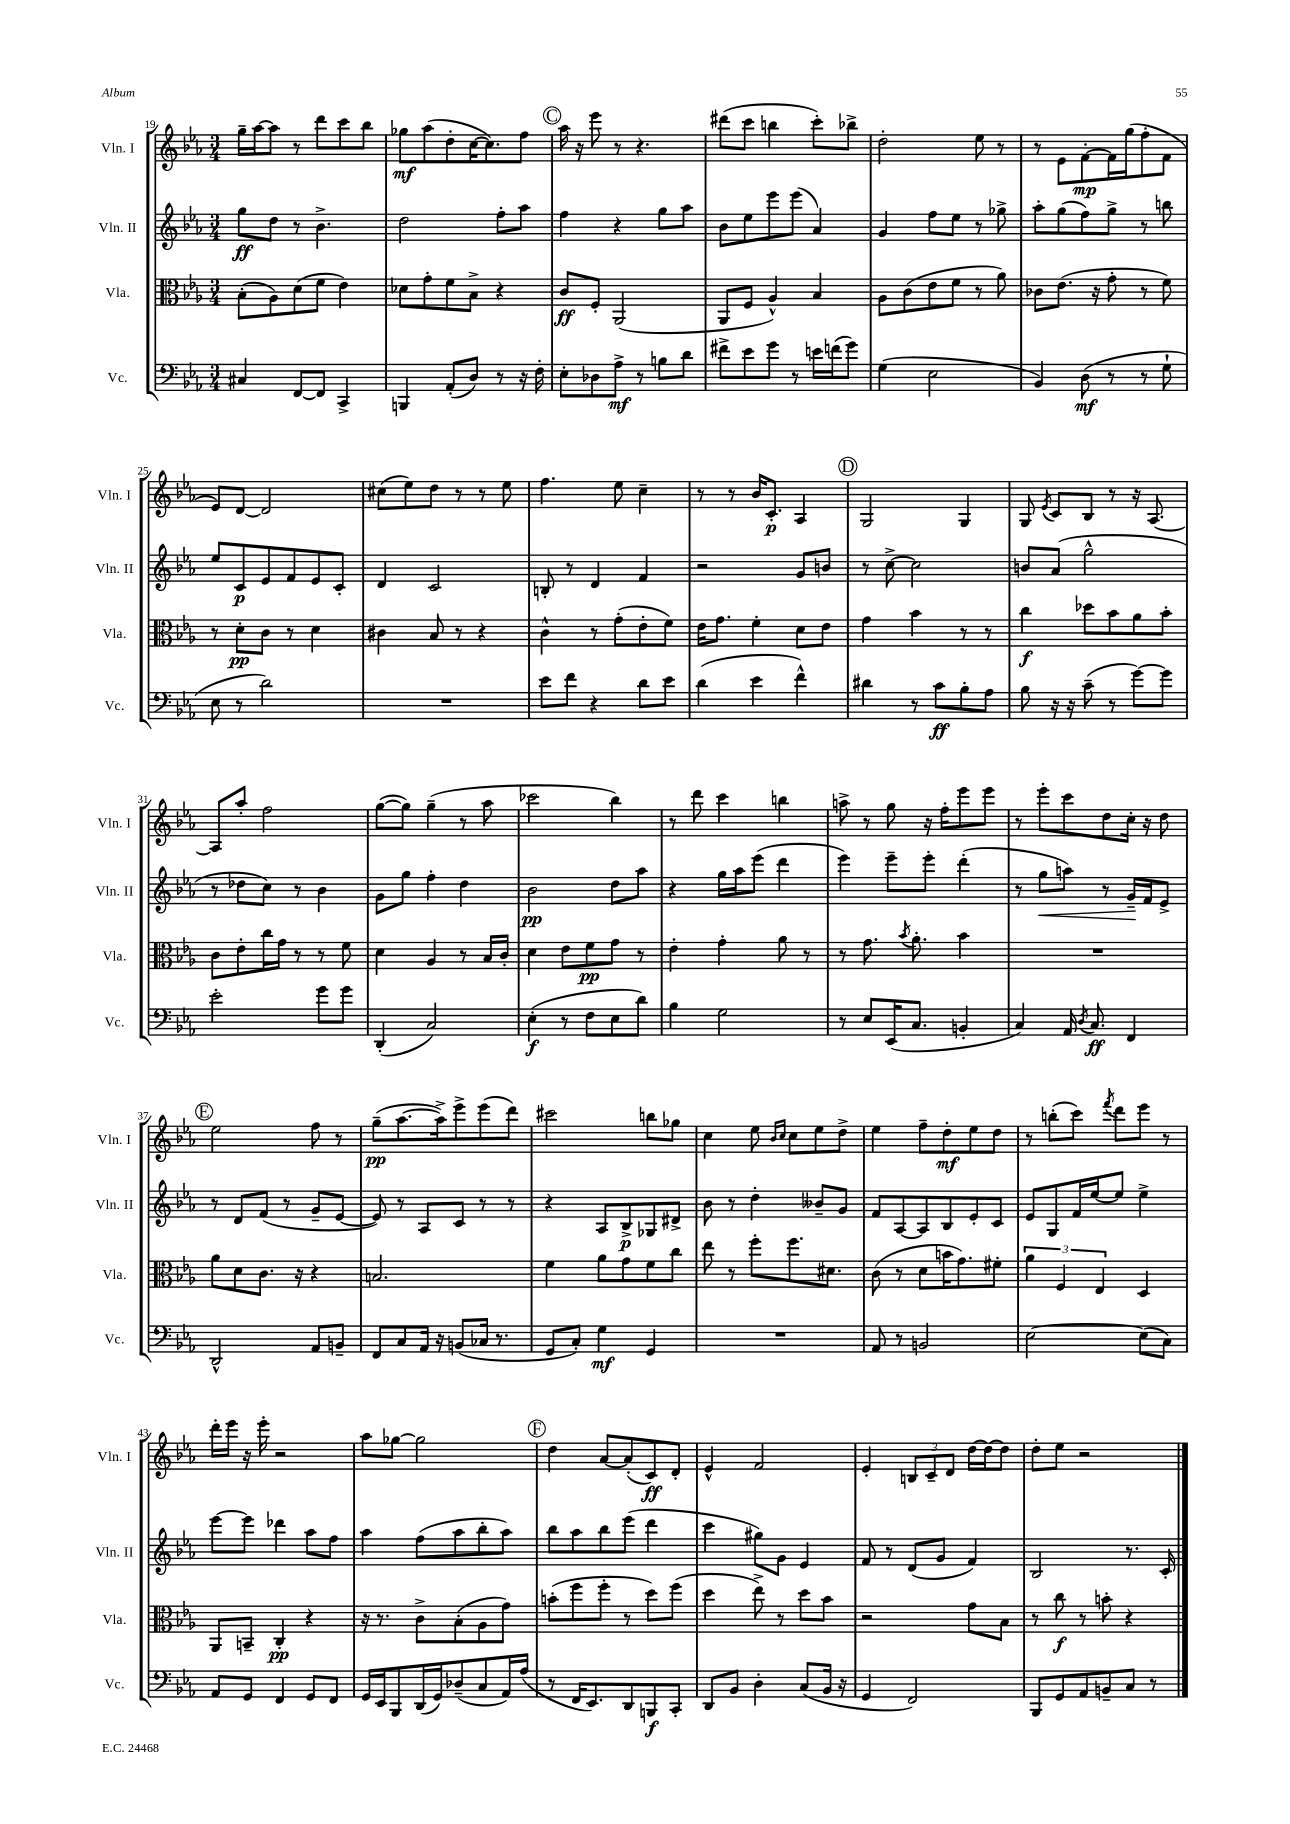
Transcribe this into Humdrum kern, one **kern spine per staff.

**kern	**dynam	**kern	**dynam	**kern	**dynam	**kern	**dynam
*part4	*part4	*part3	*part3	*part2	*part2	*part1	*part1
*staff4	*staff4	*staff3	*staff3	*staff2	*staff2	*staff1	*staff1
*I"Vc.	*	*I"Vla.	*	*I"Vln. II	*	*I"Vln. I	*
*I'Vc.	*	*I'Vla.	*	*I'Vln. II	*	*I'Vln. I	*
*clefF4	*	*clefC3	*	*clefG2	*	*clefG2	*
*k[b-e-a-]	*	*k[b-e-a-]	*	*k[b-e-a-]	*	*k[b-e-a-]	*
*M3/4	*	*M3/4	*	*M3/4	*	*M3/4	*
=19	=19	=19	=19	=19	=19	=19	=19
4C#X/	.	(8B-'\L	.	8gg\L	ff	16gg~\LL	.
.	.	.	.	.	.	[16aa-\J	.
.	.	8A-\)	.	8dd\J	.	8aa-\J]	.
[8FF/L	.	(8d\	.	8r	.	8r	.
8FF/J]	.	8f\J	.	4.b-^\	.	8ddd\L	.
4CC^/	.	4e-\)	.	.	.	8ccc\	.
.	.	.	.	.	.	8bb-\J	.
=20	=20	=20	=20	=20	=20	=20	=20
4BBBn/	.	8d-X\L	.	2dd\	.	8gg-X\L	mf
.	.	8g'\	.	.	.	(8aa-\	.
(8AA-'/L	.	8f\	.	.	.	8dd'\	.
8D/J)	.	8B-^\J	.	.	.	[16cc\K	.
.	.	.	.	.	.	8.cc\])	.
8r	.	4r	.	8ff'\L	.	.	.
16r	.	.	.	8aa-\J	.	8ff\J	.
16F'\	.	.	.	.	.	.	.
!!LO:REH:place=s1:t=C
=21	=21	=21	=21	=21	=21	=21	=21
8E-'\L	.	8c/L	ff	4ff\	.	16aa-\	.
.	.	.	.	.	.	16r	.
8D-X\	.	8F'/J	.	.	.	8eee-\	.
8A-^\J	mf	(2AA-/	.	4r	.	8r	.
8r	.	.	.	.	.	4.r	.
8Bn\L	.	.	.	8gg\L	.	.	.
8d\J	.	.	.	8aa-\J	.	.	.
=22	=22	=22	=22	=22	=22	=22	=22
8f#X^\L	.	8AA-/L	.	8b-\L	.	(8ddd#X\L	.
8e-\	.	8F/J	.	8ee-\	.	8ccc\J	.
8g\J	.	4A-^^/)	.	8eee-\	.	4bbn\	.
8r	.	.	.	(8eee-\J	.	.	.
16en\LL	.	4B-/	.	4a-/)	.	8ccc'\L)	.
(16fn\J	.	.	.	.	.	.	.
8g\J)	.	.	.	.	.	8bb-X^\J	.
=23	=23	=23	=23	=23	=23	=23	=23
(4G\	.	8A-\L	.	4g/	.	2dd'\	.
.	.	(8c\	.	.	.	.	.
2E-\	.	8e-\	.	8ff\L	.	.	.
.	.	8f\J	.	8ee-\J	.	.	.
.	.	8r	.	8r	.	8ee-\	.
.	.	8a-\)	.	8gg-X^\	.	8r	.
=24	=24	=24	=24	=24	=24	=24	=24
4BB-/)	.	8c-X\L	.	8aa-'\L	.	8r	.
.	.	(8.e-\J	.	(8gg\	.	8e-\L	.
(8D\	mf	.	.	8ff\)	.	[8f'\	mp
.	.	16r	.	.	.	.	.
8r	.	8g'\	.	8gg^\J	.	16f\L]	.
.	.	.	.	.	.	(16gg\J	.
8r	.	8r	.	8r	.	8ff'\	.
8G`\	.	8f\)	.	8bbn\	.	8f\J	.
!!LO:LB:g=z
=25	=25	=25	=25	=25	=25	=25	=25
8E-\	.	8r	.	8ee-/L	.	8e-/L)	.
8r	.	8d'\L	pp	8c/	p	[8d/J	.
2d\)	.	8c\J	.	8e-/	.	2d/]	.
.	.	8r	.	8f/	.	.	.
.	.	4d\	.	8e-/	.	.	.
.	.	.	.	8c'/J	.	.	.
=26	=26	=26	=26	=26	=26	=26	=26
2.r	.	4c#X\	.	4d/	.	(8cc#X\L	.
.	.	.	.	.	.	8ee-\)	.
.	.	8B-/	.	2c/	.	8dd\J	.
.	.	8r	.	.	.	8r	.
.	.	4r	.	.	.	8r	.
.	.	.	.	.	.	8ee-\	.
=27	=27	=27	=27	=27	=27	=27	=27
8e-\L	.	4c^^\	.	8Bn'/	.	4.ff\	.
8f\J	.	.	.	8r	.	.	.
4r	.	8r	.	4d/	.	.	.
.	.	(8g'\L	.	.	.	8ee-\	.
8d\L	.	8e-'\	.	4f/	.	4cc~\	.
8e-\J	.	8f\J)	.	.	.	.	.
=28	=28	=28	=28	=28	=28	=28	=28
(4d\	.	16e-\KL	.	2r	.	8r	.
.	.	8.g\J	.	.	.	.	.
.	.	.	.	.	.	8r	.
4e-\	.	4f'\	.	.	.	16b-/KL	.
.	.	.	.	.	.	8.c'/J	p
4f^^\)	.	8d\L	.	8g/L	.	4A-/	.
.	.	8e-\J	.	8bn/J	.	.	.
!!LO:REH:place=s1:t=D
=29	=29	=29	=29	=29	=29	=29	=29
4d#X\	.	4g\	.	8r	.	2G/	.
.	.	.	.	[8cc^\	.	.	.
8r	.	4b-\	.	2cc\]	.	.	.
8c\L	ff	.	.	.	.	.	.
8B-'\	.	8r	.	.	.	4G/	.
8A-\J	.	8r	.	.	.	.	.
=30	=30	=30	=30	=30	=30	=30	=30
8B-\	.	4cc\	f	8bn/L	.	8G/	.
.	.	.	.	.	.	8qe-/	.
16r	.	.	.	(8a-/J	.	8c/L	.
16r	.	.	.	.	.	.	.
(8c~\	.	8dd-X\L	.	2gg^^\	.	8B-/J	.
8r	.	8b-\	.	.	.	8r	.
[8g\L)	.	8a-\	.	.	.	16r	.
.	.	.	.	.	.	[8.A-/	.
8g\J]	.	8b-'\J	.	.	.	.	.
!!LO:LB:g=z
=31	=31	=31	=31	=31	=31	=31	=31
2e-'\	.	8c\L	.	8r	.	8A-/L]	.
.	.	8e-'\	.	8dd-X\L	.	8aa-'/J	.
.	.	16cc\L	.	8cc\J)	.	2ff\	.
.	.	16g\JJ	.	.	.	.	.
.	.	8r	.	8r	.	.	.
8g\L	.	8r	.	4b-\	.	.	.
8g\J	.	8f\	.	.	.	.	.
=32	=32	=32	=32	=32	=32	=32	=32
(4DD'/	.	4d\	.	8g\L	.	([8gg\L	.
.	.	.	.	8gg\J	.	8gg\J])	.
2C/)	.	4A-/	.	4ff'\	.	(4gg~\	.
.	.	8r	.	4dd\	.	8r	.
.	.	16B-/LL	.	.	.	8aa-\	.
.	.	16c'/JJ	.	.	.	.	.
=33	=33	=33	=33	=33	=33	=33	=33
(4E-'\	f	4d\	.	2b-\	pp	2ccc-X\	.
8r	.	8e-\L	.	.	.	.	.
8F\L	.	8f\	pp	.	.	.	.
8E-\	.	8g\J	.	8dd\L	.	4bb-\)	.
8d\J)	.	8r	.	8aa-\J	.	.	.
=34	=34	=34	=34	=34	=34	=34	=34
4B-\	.	4e-'\	.	4r	.	8r	.
.	.	.	.	.	.	8ddd\	.
2G\	.	4g'\	.	16gg\LL	.	4ccc\	.
.	.	.	.	16aa-\J	.	.	.
.	.	.	.	(8eee-\J	.	.	.
.	.	8a-\	.	4ddd\	.	4bbn\	.
.	.	8r	.	.	.	.	.
=35	=35	=35	=35	=35	=35	=35	=35
8r	.	8r	.	4eee-\)	.	8aan^\	.
8E-/L	.	8.g\	.	.	.	8r	.
(16EE-/K	.	.	.	8eee-~\L	.	8gg\	.
.	.	8qb-/	.	.	.	.	.
8.C/J	.	8.a-'\	.	.	.	.	.
.	.	.	.	8eee-'\J	.	16r	.
.	.	.	.	.	.	16ff'\KL	.
4BBn'/	.	4b-\	.	(4ddd'\	.	8eee-\	.
.	.	.	.	.	.	8eee-\J	.
=36	=36	=36	=36	=36	=36	=36	=36
4C/)	.	2.r	.	8r	.	8r	.
!	!	!	!	!	!LO:HP:b	!	!
.	.	.	.	8gg\L	<	8eee-'\L	.
16AA-/	.	.	.	8aan\J)	.	8ccc\	.
8qD/	.	.	.	.	.	.	.
8.C/	ff	.	.	.	.	.	.
.	.	.	.	8r	.	8dd\	.
4FF/	.	.	.	16g~/LL	.	16cc'\Jk	.
.	.	.	.	16f/J	[	16r	.
.	.	.	.	8e-^/J	.	8dd\	.
!!LO:LB:g=z
!!LO:REH:place=s1:t=E
=37	=37	=37	=37	=37	=37	=37	=37
2DD^^/	.	8a-\L	.	8r	.	2ee-\	.
.	.	8d\	.	8d/L	.	.	.
.	.	8.c\J	.	(8f/J	.	.	.
.	.	.	.	8r	.	.	.
.	.	16r	.	.	.	.	.
8AA-/L	.	4r	.	8g~/L	.	8ff\	.
8BBn~/J	.	.	.	[8e-/J	.	8r	.
=38	=38	=38	=38	=38	=38	=38	=38
8FF/L	.	2.Bn/	.	8e-/])	.	(8gg~\L	pp
8C/	.	.	.	8r	.	[8.aa-\	.
16AA-/Jk	.	.	.	8A-/L	.	.	.
16r	.	.	.	.	.	16aa-^\k])	.
(8BBn/L	.	.	.	8c/J	.	8eee-^\	.
16C-X/Jk	.	.	.	8r	.	(8eee-\	.
8.r	.	.	.	.	.	.	.
.	.	.	.	8r	.	8ddd\J)	.
=39	=39	=39	=39	=39	=39	=39	=39
8GG/L	.	4f\	.	4r	.	2ccc#X\	.
8C'/J)	.	.	.	.	.	.	.
4G\	mf	8a-\L	.	8A-/L	.	.	.
.	.	8g\	.	8B-^/	p	.	.
4GG/	.	8f\	.	8G-X/	.	8bbn\L	.
.	.	8cc\J	.	8d#X^/J	.	8gg-X\J	.
=40	=40	=40	=40	=40	=40	=40	=40
2.r	.	8ee-\	.	8b-\	.	4cc\	.
.	.	8r	.	8r	.	.	.
.	.	8ff'\L	.	4dd'\	.	8ee-\	.
.	.	.	.	.	.	16qqb-/LL	.
.	.	.	.	.	.	16qqcc/JJ	.
.	.	8.ff\	.	.	.	8cc\L	.
.	.	.	.	8b--X~/L	.	8ee-\	.
.	.	8.d#X\J	.	.	.	.	.
.	.	.	.	8g/J	.	8dd^\J	.
=41	=41	=41	=41	=41	=41	=41	=41
8AA-/	.	(8c\	.	8f/L	.	4ee-\	.
8r	.	8r	.	[8A-/	.	.	.
2BBn/	.	8d\L	.	8A-/]	.	8ff~\L	.
.	.	16bn\K	.	8B-/	.	8dd'\	mf
.	.	8.g\)	.	.	.	.	.
.	.	.	.	8e-'/	.	8ee-\	.
.	.	8f#X'\J	.	8c/J	.	8dd\J	.
=42	=42	=42	=42	=42	=42	=42	=42
[2E-\	.	6a-\	.	8e-/L	.	8r	.
.	.	.	.	8G/	.	(8bbn'\L	.
.	.	6F/	.	.	.	.	.
.	.	.	.	16f/L	.	8ccc\J)	.
.	.	.	.	[16ee-/J	.	.	.
.	.	6E-/	.	.	.	.	.
.	.	.	.	.	.	8qfff/	.
.	.	.	.	8ee-/J]	.	8ddd\L	.
(8E-\L]	.	4D/	.	4ee-^\	.	8eee-\J	.
8C\J)	.	.	.	.	.	8r	.
!!LO:LB:g=z
=43	=43	=43	=43	=43	=43	=43	=43
8AA-/L	.	8AA-/L	.	[8eee-\L	.	16ddd'\LL	.
.	.	.	.	.	.	16eee-\JJ	.
8GG/J	.	8BBn~/J	.	8eee-\J]	.	16r	.
.	.	.	.	.	.	16eee-'\	.
4FF/	.	4C'/	pp	4ddd-X\	.	2r	.
8GG/L	.	4r	.	8aa-\L	.	.	.
8FF/J	.	.	.	8ff\J	.	.	.
=44	=44	=44	=44	=44	=44	=44	=44
16GG/LL	.	16r	.	4aa-\	.	8aa-\L	.
16EE-/J	.	8.r	.	.	.	.	.
8BBB-/	.	.	.	.	.	[8gg-X\J	.
(16DD/L	.	8c^\L	.	(8ff\L	.	2gg-\]	.
16GG/J)	.	.	.	.	.	.	.
(8D-X~/	.	(8B-'\	.	8aa-\	.	.	.
8C/	.	8A-\	.	8bb-'\	.	.	.
16AA-/L)	.	8g\J)	.	8aa-\J)	.	.	.
(16A-/JJ	.	.	.	.	.	.	.
!!LO:REH:place=s1:t=F
=45	=45	=45	=45	=45	=45	=45	=45
8r	.	(8bn'\L	.	8bb-\L	.	4dd\	.
16FF/KL	.	8ff\	.	8aa-\	.	.	.
8.EE-/)	.	.	.	.	.	.	.
.	.	8ff'\J	.	8bb-\	.	[8a-/L	.
8DD/	.	8r	.	(8eee-\J	.	(8a-'/]	.
8BBBn/	f	8dd\L)	.	4ddd\	.	8c/)	ff
8CC'/J	.	(8ff\J	.	.	.	8d'/J	.
=46	=46	=46	=46	=46	=46	=46	=46
8DD/L	.	4dd\	.	4ccc\	.	4e-^^/	.
8BB-/J	.	.	.	.	.	.	.
4D'\	.	8ee-^\)	.	8gg#X\L)	.	2f/	.
.	.	8r	.	8g\J	.	.	.
(8C/L	.	8dd\L	.	4e-/	.	.	.
16BB-/Jk	.	8b-\J	.	.	.	.	.
16r	.	.	.	.	.	.	.
=47	=47	=47	=47	=47	=47	=47	=47
4GG/	.	2r	.	8f/	.	4e-'/	.
.	.	.	.	8r	.	.	.
2FF/)	.	.	.	(8d/L	.	12Bn/L	.
.	.	.	.	.	.	12c~/	.
.	.	.	.	8g/J	.	.	.
.	.	.	.	.	.	12d/J	.
.	.	8g\L	.	4f/)	.	[16dd\LL	.
.	.	.	.	.	.	16dd\J_	.
.	.	8B-\J	.	.	.	8dd\J]	.
=48	=48	=48	=48	=48	=48	=48	=48
8BBB-/L	.	8r	.	2B-/	.	8dd'\L	.
8GG/	.	8cc\	f	.	.	8ee-\J	.
8AA-/	.	8r	.	.	.	2r	.
8BBn~/	.	8bn'\	.	.	.	.	.
8C/J	.	4r	.	8.r	.	.	.
8r	.	.	.	.	.	.	.
.	.	.	.	16c'/	.	.	.
==	==	==	==	==	==	==	==
*-	*-	*-	*-	*-	*-	*-	*-
